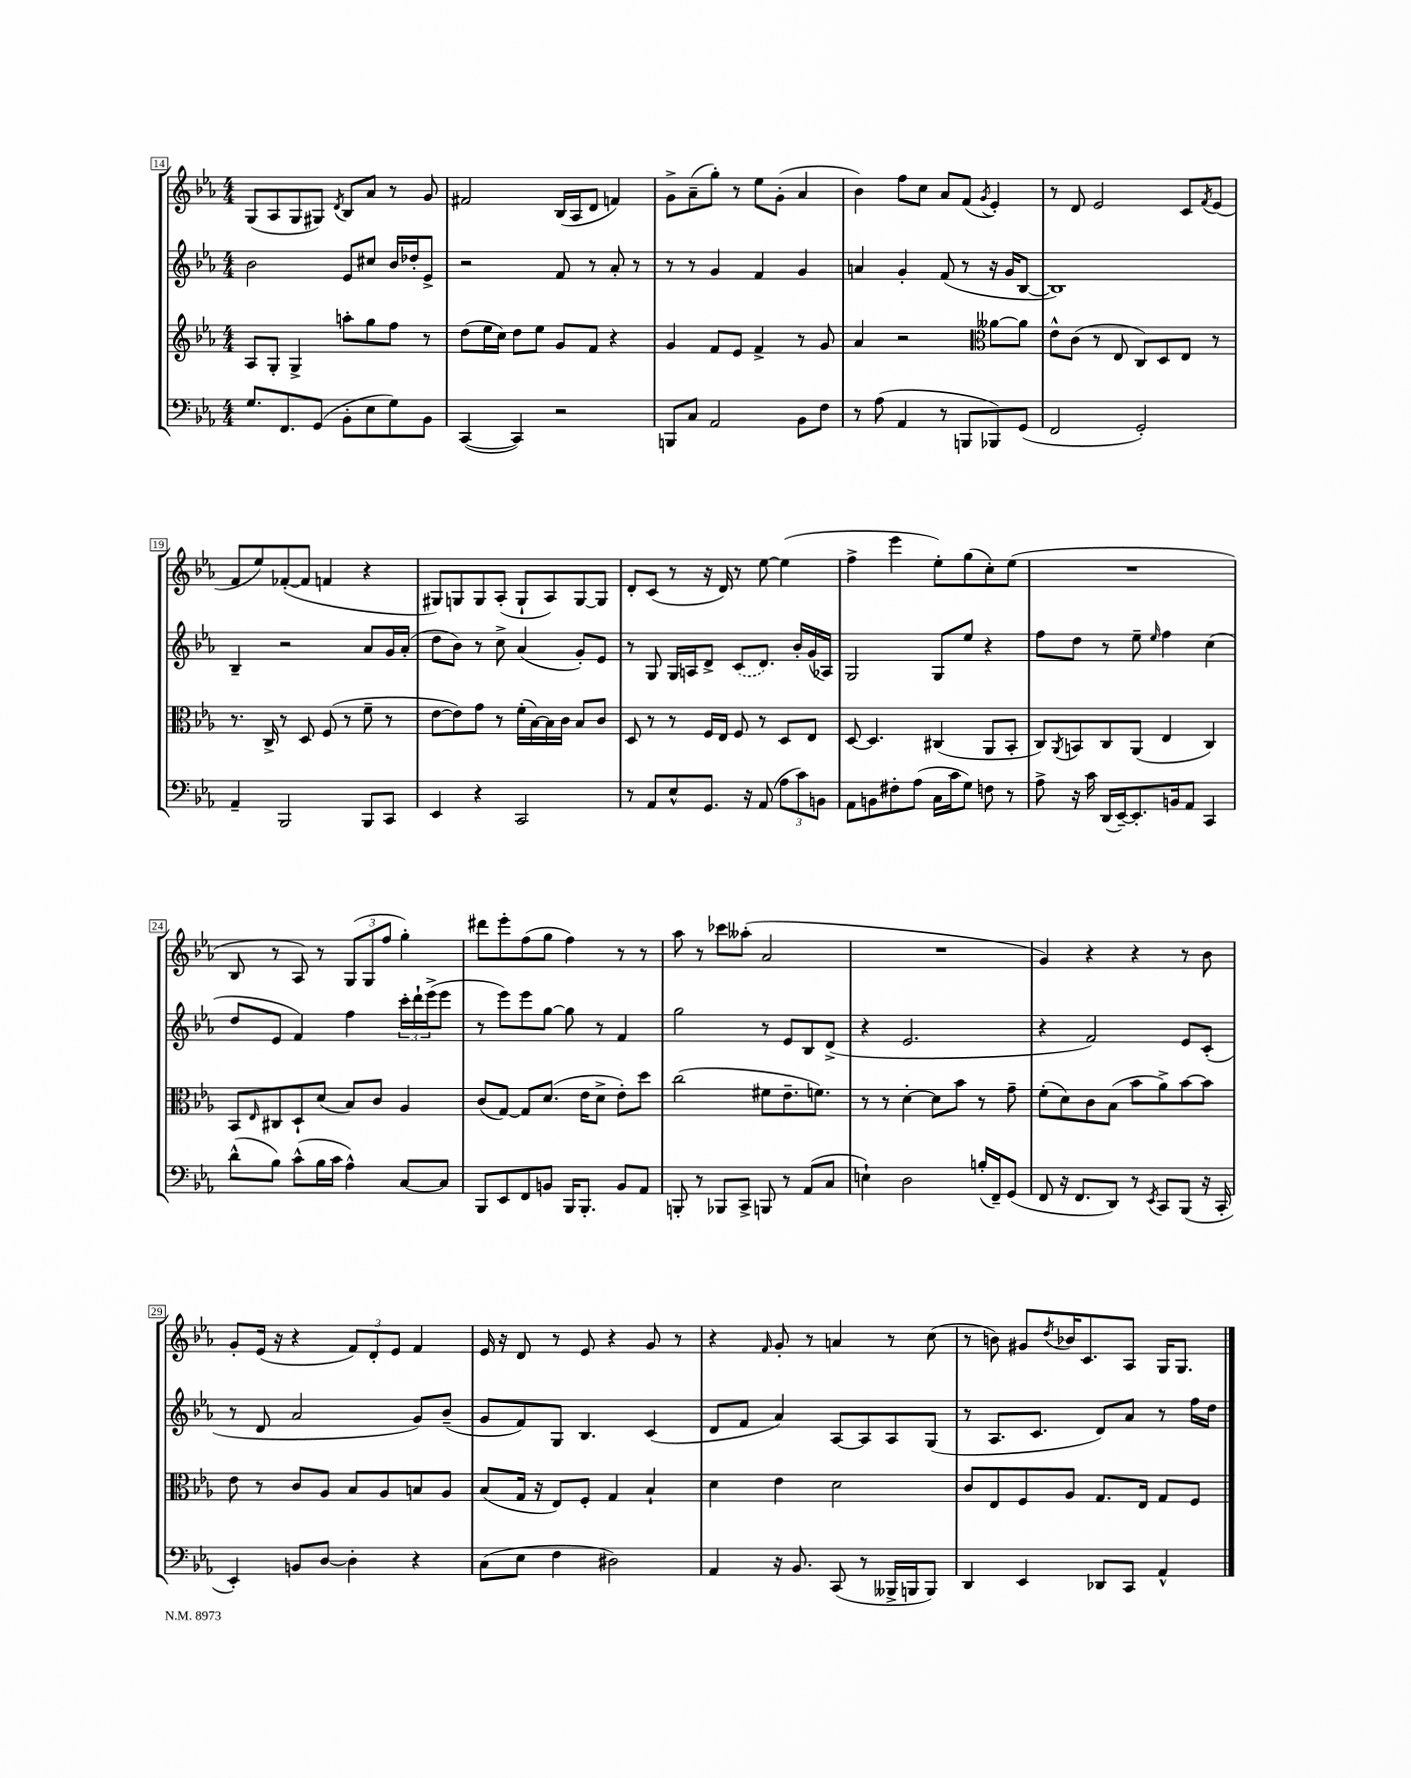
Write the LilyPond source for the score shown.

<<
\new StaffGroup <<
\new Staff = "s0" {
    \clef treble \key ees \major \numericTimeSignature \time 4/4
    g8( aes8 g8 gis8) \acciaccatura { d'8 } bes8 aes'8 r8 g'8 |
    fis'2 bes16( aes16 d'8 f'4) |
    g'8-> aes'8--( g''8-.) r8 ees''8 g'8-.( aes'4 |
    bes'4) f''8 c''8 aes'8 f'8( \acciaccatura { g'8 } ees'4-.) |
    r8 d'8 ees'2 c'8 \acciaccatura { f'8 } ees'8( |
    f'8 ees''8) fes'8~-.( fes'8 f'4 r4 |
    gis8) g8 g8 aes8-.( g8-! aes8) g8~ g8 |
    d'8-. c'8( r8 r16 d'16) r8 ees''8~ ees''4( |
    f''4-> ees'''4 ees''8-.) g''8( c''8-.) ees''8( |
    R1 |
    bes8 r8 aes8) r8 \tuplet 3/2 { g8( g8 f''8 } g''4-.) |
    dis'''8 ees'''8-. f''8( g''8 f''4) r8 r8 |
    aes''8 r8 ces'''8 aeses''8-.( aes'2 |
    R1 |
    g'4) r4 r4 r8 bes'8 |
    g'8-. ees'16( r16 r4 \tuplet 3/2 { f'8) d'8-. ees'8 } f'4 |
    ees'16 r16 d'8 r8 ees'8 r4 g'8 r8 |
    r4 \grace { f'16 } g'8-. r8 a'4 r8 c''8( |
    r8 b'8) gis'8 \acciaccatura { d''8 } bes'16 c'8. aes8 g16 g8. \bar "|." |
}
\new Staff = "s1" {
    \clef treble \key ees \major \numericTimeSignature \time 4/4
    bes'2 ees'8 cis''8 bes'16 des''16-. ees'8-> |
    r2 f'8 r8 aes'8-. r8 |
    r8 r8 g'4 f'4 g'4 |
    a'4 g'4-. f'8( r8 r16 g'16 bes8~ |
    bes1) |
    bes4-- r2 aes'8 g'16 aes'16-.( |
    d''8 bes'8) r8 c''8-> aes'4( g'8-.) ees'8 |
    r8 g8 g16 a16 d'8-> \once \slurDashed c'8( d'8.) bes'16-. g'16( aes16) |
    g2 g8 ees''8 r4 |
    f''8 d''8 r8 ees''8-- \grace { ees''16 } f''4 c''4( |
    d''8 ees'8 f'4) f''4 \tuplet 3/2 { c'''16-. d'''16-! ees'''16->( } ees'''8 |
    r8 ees'''8) ees'''8 g''8~ g''8 r8 f'4 |
    g''2 r8 ees'8 bes8 d'8->( |
    r4 ees'2. |
    r4 f'2) ees'8 c'8-.( |
    r8 d'8 aes'2 g'8) bes'8--( |
    g'8 f'8) g8 bes4. c'4( |
    d'8 f'8 aes'4) aes8~ aes8 aes8 g8( |
    r8 aes8. c'8. d'8) aes'8 r8 f''16 d''16 \bar "|." |
}
\new Staff = "s2" {
    \clef treble \key ees \major \numericTimeSignature \time 4/4
    aes8 g8-. g4-> a''8-. g''8 f''8 r8 |
    d''8( ees''16 c''16) d''8 ees''8 g'8 f'8 r4 |
    g'4 f'8 ees'8 f'4-> r8 g'8 |
    aes'4 r2 \clef alto aeses'8~ aeses'8 |
    ees'8-^ c'8( r8 ees8 c8) d8 ees8 r8 |
    r8. c16-> r8 d8 f8( r8 f'8-- r8 |
    ees'8~ ees'8) g'8 r8 f'16-.( bes16~) bes16 c'16 bes8 c'8 |
    d8 r8 r8 f16 ees16 f8 r8 d8 ees8 |
    d8~ d4. cis4( aes,8 bes,8-. |
    c8) \acciaccatura { aes,8 } b,8 c8 aes,8( ees4 c4) |
    bes,8 \grace { ees16 } cis8 d8-! d'8( bes8) c'8 aes4 |
    c'8( g8~) g8 d'8.( ees'16 d'8-> ees'8-.) d''8 |
    c''2( fis'8 ees'8.-- f'8.) |
    r8 r8 d'4~-. d'8 bes'8 r8 g'8-- |
    f'8-.( d'8) c'8 bes8( bes'8 aes'8->) bes'8~ bes'8 |
    ees'8 r8 c'8 aes8 bes8 aes8 b8 aes8 |
    bes8( g16 r16 ees8) f8-. g4 bes4-! |
    d'4 ees'4 d'2 |
    c'8 ees8 f8 aes8 g8. ees16 g8 f8 \bar "|." |
}
\new Staff = "s3" {
    \clef bass \key ees \major \numericTimeSignature \time 4/4
    g8. f,8. g,8( bes,8-. ees8 g8) bes,8 |
    c,4~( c,4) r2 |
    b,,8 c8 aes,2 bes,8 f8 |
    r8 aes8( aes,4 r8 b,,8 bes,,8) g,8( |
    f,2 g,2-.) |
    aes,4-- bes,,2 bes,,8 c,8 |
    ees,4 r4 c,2 |
    r8 aes,8 ees8-^ g,8. r16 aes,8( \tuplet 3/2 { aes8 c'8) b,8 } |
    aes,8 b,8 fis8-. aes8( c16 c'16 g8) f8 r8 |
    aes8-> r16 c'16 d,16( ees,16~--) ees,8.-. b,16 aes,8 c,4 |
    d'8-^( bes8) c'8-^( bes16 c'16 aes4-^) c8~ c8 |
    bes,,8 ees,8 f,8 b,8 bes,,16 bes,,8.-. b,8 aes,8 |
    b,,8-. r8 bes,,8 c,8-> b,,8 r8 aes,8( c8 |
    e4-!) d2 b16-.( f,16--) g,8( |
    f,8 r16 f,8. d,8) r8 \acciaccatura { ees,8 } c,8 bes,,8( r16 c,16-. |
    ees,4-.) b,8 d8~ d4-. r4 |
    c8( ees8 f4 dis2) |
    aes,4 r16 bes,8. c,8( r8 beses,,16-> b,,16 b,,8) |
    d,4 ees,4 des,8 c,8 aes,4-^ \bar "|." |
}
>>
>>
\layout { \context { \Score currentBarNumber = #14 \override BarNumber.stencil = #(make-stencil-boxer 0.1 0.3 ly:text-interface::print) } }
